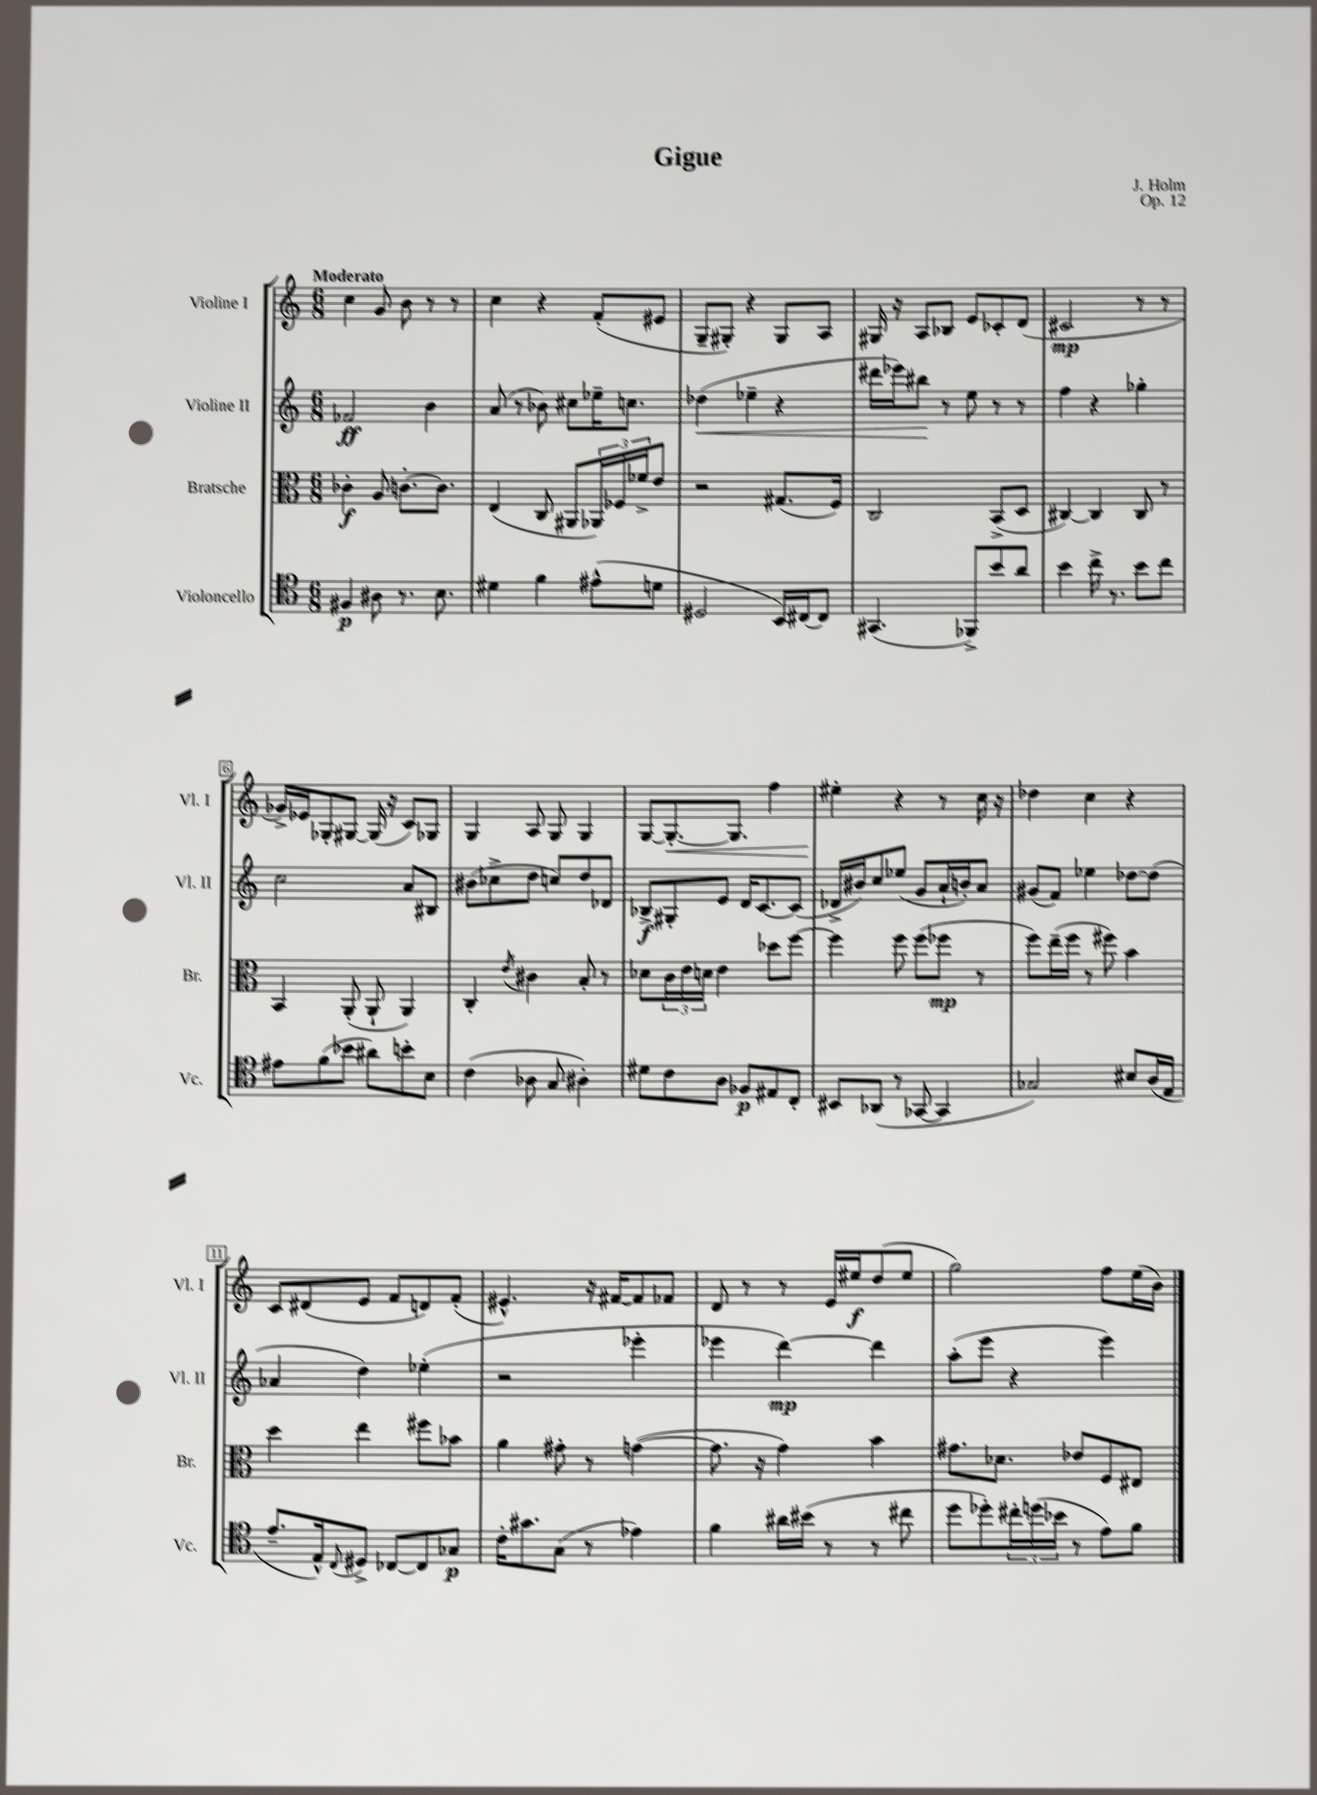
\header { title = "Gigue" composer = "J. Holm" opus = "Op. 12" }
<<
\new StaffGroup <<
\new Staff = "s0" \with { instrumentName = "Violine I" shortInstrumentName = "Vl. I" } {
    \clef treble \key c \major \numericTimeSignature \time 6/8 \tempo "Moderato"
    c''4 g'8 b'8 r8 r8 |
    c''4 r4 f'8-.( eis'8 |
    g8-- gis8-.) r4 gis8 a8 |
    gis16 r16 a8 bes8 e'8 ces'8-. d'8( |
    cis'2\mp r8 r8 |
    ges'16->) ees'16 ges8-. gis8~ gis16( r16 c'8) ges8 |
    g4 a8 g8 g4 |
    g8~ g8.~-.\< g8. f''4 |
    eis''4-.\! r4 r8 c''16 r16 |
    des''4 c''4 r4 |
    c'8 dis'8( e'8 f'8 d'8) f'8-.( |
    eis'4.-^) r16 fis'16~ fis'8 fes'8 |
    d'8 r8 r8 e'16 eis''16\f d''8( eis''8 |
    g''2) f''8 e''16( b'16) \bar "|." |
}
\new Staff = "s1" \with { instrumentName = "Violine II" shortInstrumentName = "Vl. II" } {
    \clef treble \key c \major \numericTimeSignature \time 6/8
    fes'2\ff b'4 |
    a'8( r8 bes'8) cis''8 ees''16-- c''8. |
    des''4\<( ees''4-- r4 |
    dis'''16 ees'''16) bis''8\! r8 e''8 r8 r8 |
    f''4 r4 ges''4-. |
    c''2 a'8 bis8 |
    bis'8( ces''8-> d''8 c''8) d''8 des'8 |
    bes8->\f gis8-. e'8 d'16 c'8.~ c'8( |
    des'16-> bis'16) c''8 ees''8( g'8 a'16-! b'16-.) a'8 |
    gis'8( f'8) ees''4 des''8~ des''8( |
    aes'4 d''4) ees''4-.( |
    r2 ees'''4-. |
    ees'''4 d'''4~\mp) d'''4 |
    a''8-.( e'''8 r4 e'''4) \bar "|." |
}
\new Staff = "s2" \with { instrumentName = "Bratsche" shortInstrumentName = "Br." } {
    \clef alto \key c \major \numericTimeSignature \time 6/8
    ces'4-.\f a8 c'8.~-. c'8. |
    e4( c8 ais,8 \tuplet 3/2 { aes,16) fes16 fes'16-> } e'8 |
    r2 gis8.( f16) |
    c2 b,8->( d8 |
    cis4~) cis4 cis8 r8 |
    b,4 a,8-.( a,8-! a,4) |
    c4-. \acciaccatura { e'8 } cis'4 b8-. r8 |
    des'8 \tuplet 3/2 { c'16 e'16 d'16 } e'4 des''8 f''8~ |
    f''4 f''8 f''8( fes''8\mp r8 |
    f''8) e''16--( f''16 r8 fis''8) b'4 |
    d''4 e''4 fis''8 bes'8 |
    a'4 gis'8-. r8 g'4~( |
    g'8. r16 g'4) b'4 |
    gis'8. des'8. ees'8 f8 eis8 \bar "|." |
}
\new Staff = "s3" \with { instrumentName = "Violoncello" shortInstrumentName = "Vc." } {
    \clef tenor \key c \major \numericTimeSignature \time 6/8
    fis4\p ais8 r8. b8. |
    dis'4 f'4 eis'8-^( d'8 |
    dis2 b,16) cis16~ cis8 |
    gis,4.( fes,8->) b'8 a'8 |
    b'4 c''16-> r8. b'8 c''8 |
    eis'8 f'8( bes'8 ais'8) b'8-. b8 |
    c'4( aes8 g8 ais4-.) |
    dis'8 c'8 a8 fes8\p eis8 c8-. |
    bis,8 aes,8( r8 ges,8~ ges,4 |
    ges2) bis8 a16( e16 |
    e'8.-- e16-^) \appoggiatura { c8 } dis8-> ces8~ ces8 ges8\p |
    c'16-. gis'8. g8( r8 ees'4) |
    f'4 ais'16 bis'16( r8 r8 cis''8 |
    d''8 des''8-.) \tuplet 3/2 { cis''16-. d''16( bes'16 } r8 e'8) f'8 \bar "|." |
}
>>
>>
\layout { \context { \Score \override BarNumber.stencil = #(make-stencil-boxer 0.1 0.3 ly:text-interface::print) } }
